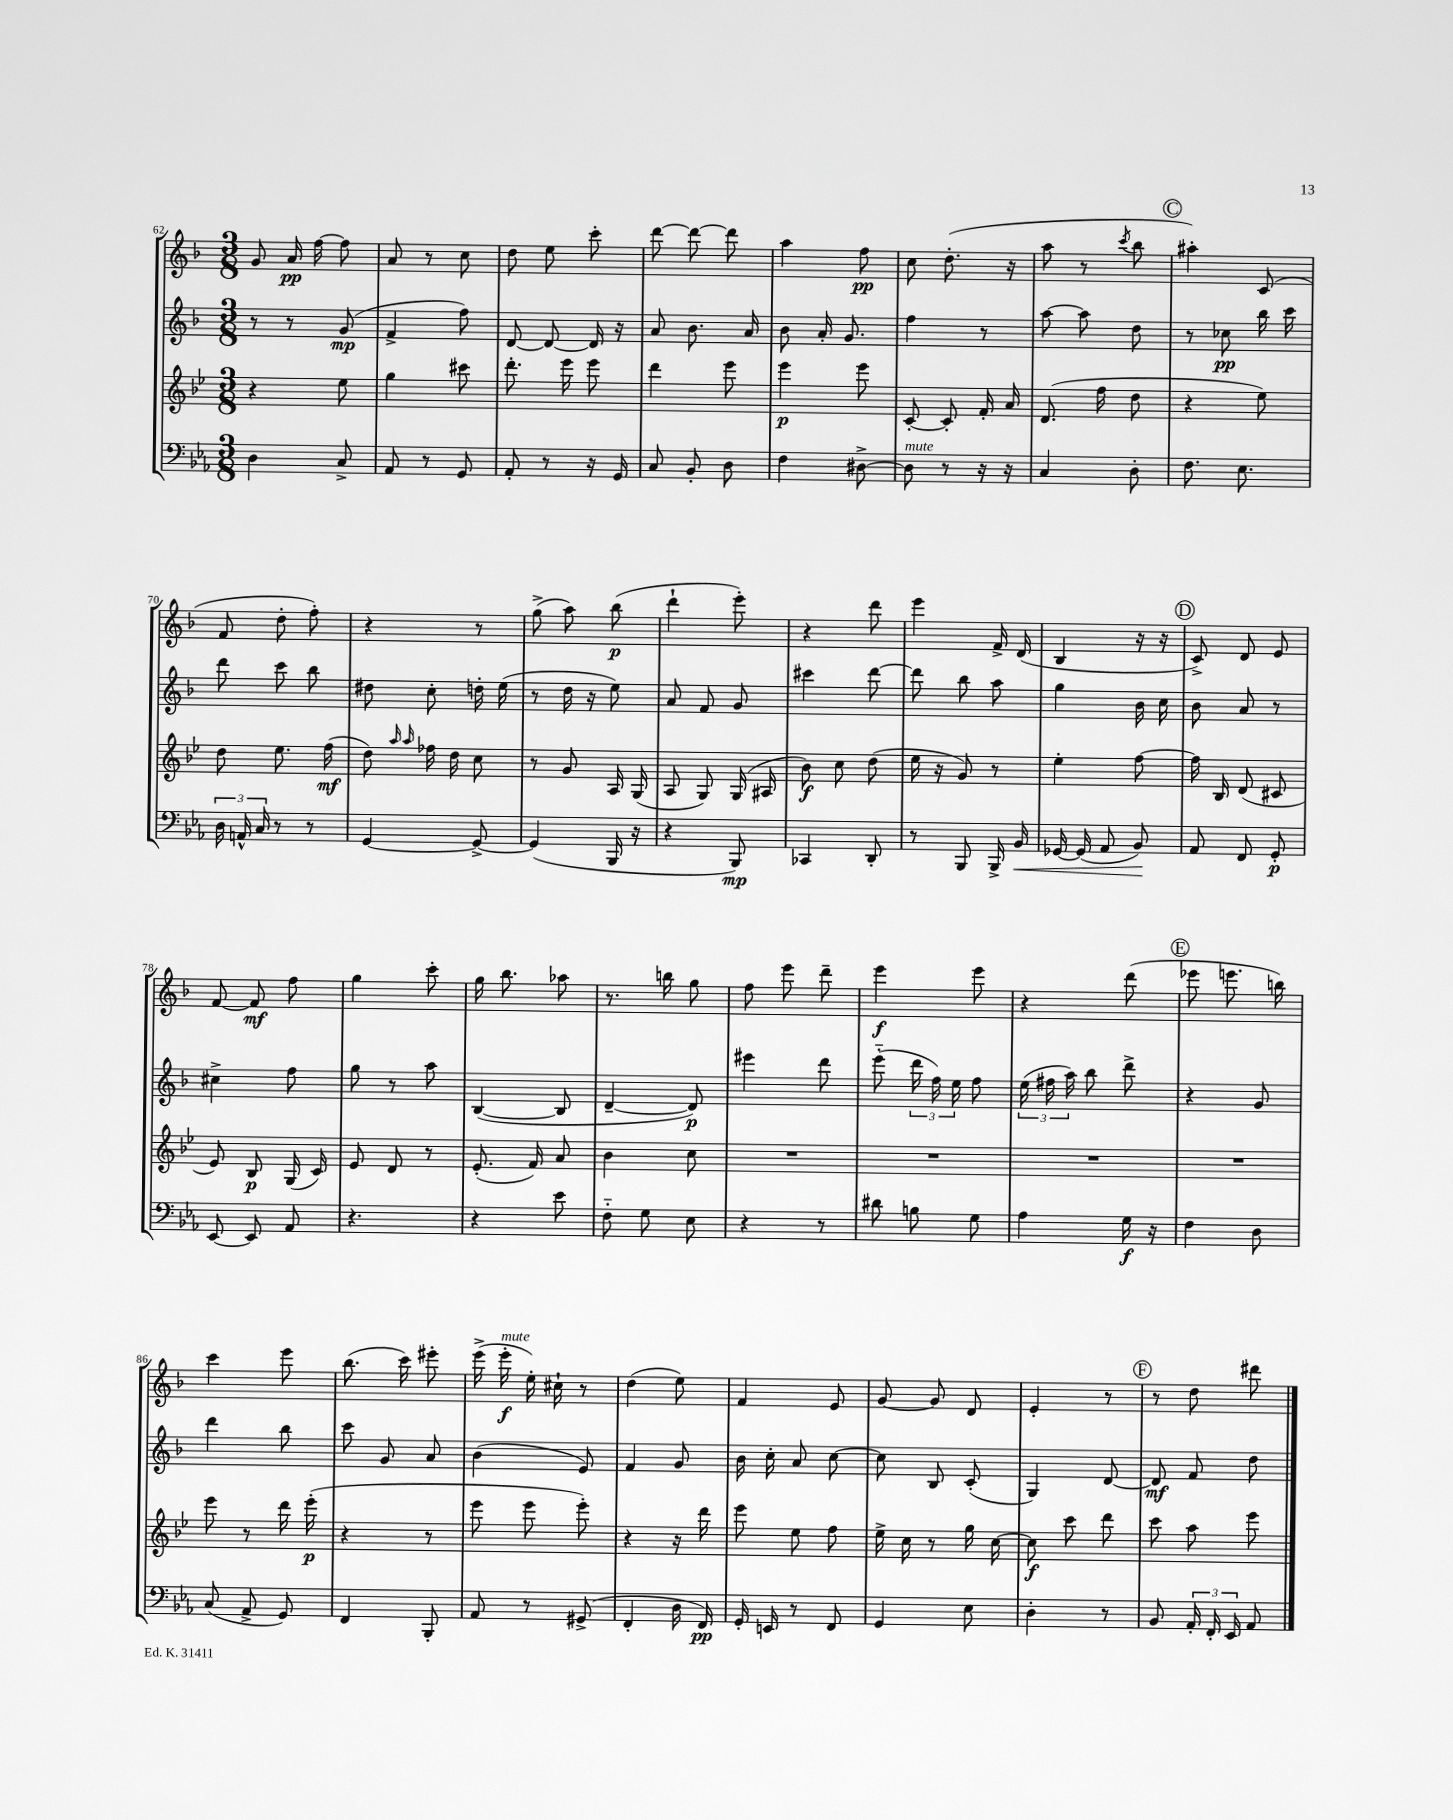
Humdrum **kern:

**kern	**kern	**kern	**kern
*staff4	*staff3	*staff2	*staff1
*clefF4	*clefG2	*clefG2	*clefG2
*k[b-e-a-]	*k[b-e-]	*k[b-]	*k[b-]
*M3/8	*M3/8	*M3/8	*M3/8
4D\	4r	8r	8g/
.	.	8r	16a/
.	.	.	[16ff\
8C^/	8ee-\	(8g/	8ff\]
=	=	=	=
8AA-/	4gg\	4f^/	8a/
8r	.	.	8r
8GG/	8ccc#\	8ff\)	8cc\
=	=	=	=
8AA-'/	8.ddd'\	[8d/	8dd\
8r	.	8d/_	8ee\
.	16eee-\	.	.
16r	8eee-\	16d/]	8ccc'\
16GG/	.	16r	.
=	=	=	=
8C/	4ddd\	8a/	[8ddd\
8BB-'/	.	8.b-\	8ddd\_
8D\	8eee-\	.	8ddd\]
.	.	16a/	.
=	=	=	=
4F\	4eee-\	8b-\	4aa\
.	.	16a'/	.
.	.	8.g/	.
[8D#^\	8eee-\	.	8ff\
=	=	=	=
8D#\]	[8c'/	4ff\	8cc\
8r	8c'/]	.	(8.dd'\
16r	16f'/	8r	.
16r	16a/	.	16r
=	=	=	=
4C/	(8.d/	[8aa\	8aa\
.	.	8aa\]	8r
.	16ff\	.	.
.	.	.	8qccc/
8D'\	8dd\	8dd\	8bb-\
=	=	=	=
8.F\	4r	8r	4aa#'\)
.	.	8cc-\	.
8.E-\	.	.	.
.	8ee-\)	16bb-\	(8c/
.	.	16ccc\	.
=	=	=	=
24D\	8dd\	8ddd\	8f/
24AA^^/	.	.	.
24C/	.	.	.
8r	8.ee-\	8ccc\	8dd'\
8r	.	8bb-\	8ff'\)
.	(16ff\	.	.
=	=	=	=
[4GG/	8dd\)	8dd#\	4r
.	16qqaa/	.	.
.	16qqaa/	.	.
.	16ff-\	8cc'\	.
.	16dd\	.	.
8GG^/_	8cc\	16dd'\	8r
.	.	(16ee\	.
=	=	=	=
(4GG/]	8r	8r	(8gg^\
.	8g/	16dd\	8aa\)
.	.	16r	.
16BBB-/	16A/	8ee\)	(8bb-\
16r	(16G/	.	.
=	=	=	=
4r	8A/	8a/	4ddd`\
.	8G/)	8f/	.
8BBB-/)	(16G/	8g/	8eee'\)
.	16A#/	.	.
=	=	=	=
4CC-/	8b-\)	4ccc#\	4r
.	8cc\	.	.
8DD'/	(8dd\	[8ddd\	8ddd\
=	=	=	=
8r	16ee-\	8ddd\]	4eee\
.	16r	.	.
8BBB-/	8g/)	8bb-\	.
16BBB-^/	8r	8aa\	16f^/
16BB-/	.	.	(16d/
=	=	=	=
[16GG-/	4ee-'\	4gg\	4B-/
(16GG-/]	.	.	.
8AA-/	.	.	.
8BB-/)	[8ff\	16b-\	16r
.	.	16cc\	16r
=	=	=	=
8AA-/	16ff\]	8b-\	8c^/)
.	16B-/	.	.
8FF/	(8d/	8a/	8d/
8GG'/	8c#/	8r	8e/
=	=	=	=
[8EE-/	8e-/)	4cc#^\	[8f/
8EE-/]	8B-/	.	8f/]
8AA-/	(16G/	8ff\	8ff\
.	16c/)	.	.
=	=	=	=
4.r	8e-/	8gg\	4gg\
.	8d/	8r	.
.	8r	8aa\	8ccc'\
=	=	=	=
4r	(8.e-'/	([4B-/	16gg\
.	.	.	8.bb-\
.	16f/)	.	.
8e-\	8a/	8B-/]	8aa-\
=	=	=	=
8F'~\	4b-\	[4d~/	8.r
8G\	.	.	.
.	.	.	16bb\
8E-\	8cc\	8d/])	8gg\
=	=	=	=
4r	4.r	4eee#\	8ff\
.	.	.	8eee\
8r	.	8ddd\	8ddd~\
=	=	=	=
8d#\	4.r	(8eee'~\	4eee\
8B\	.	24ddd\	.
.	.	24ff\)	.
.	.	24ee\	.
8G\	.	8ff\	8eee\
=	=	=	=
4A-\	4.r	(24ee\	4r
.	.	24ff#\	.
.	.	24aa\)	.
.	.	8bb-\	.
16G\	.	8ddd^\	(8ddd\
16r	.	.	.
=	=	=	=
4F\	4.r	4r	8eee-\
.	.	.	8.eee\
8D\	.	8g/	.
.	.	.	16bb\)
=	=	=	=
(8C/	8eee-\	4ddd\	4ccc\
8AA-^/	8r	.	.
8GG/)	16ddd\	8bb-\	8eee\
.	(16eee-'\	.	.
=	=	=	=
4FF/	4r	8ccc\	(8.bb-\
.	.	8g/	.
.	.	.	16ccc\)
8BBB-'/	8r	8a/	8eee#'\
=	=	=	=
8AA-/	8eee-\	(4b-\	(16eee^\
.	.	.	16eee'\
8r	8eee-\	.	16ee'\)
.	.	.	16cc#`\
(8GG#^/	8eee-'\)	8e/)	8r
=	=	=	=
4FF'/	4r	4f/	(4dd\
16D\	16r	8g/	8ee\)
16FF/)	16ddd\	.	.
=	=	=	=
16GG'/	8eee-\	16b-\	4f/
16EE/	.	16cc'\	.
8r	8ee-\	8a/	.
8FF/	8ff\	[8cc\	8e/
=	=	=	=
4GG/	16ee-^\	8cc\]	[8g/
.	16cc\	.	.
.	8r	8B-/	8g/]
8E-\	16gg\	(8c'/	8d/
.	[16cc\	.	.
=	=	=	=
4D'\	8cc\]	4G/)	4e'/
.	8ccc\	.	.
8r	8ddd\	[8d/	8r
=	=	=	=
8BB-/	8ccc\	8d/]	8r
24AA-'/	8aa\	8f/	8dd\
24FF'/	.	.	.
24EE-/	.	.	.
8AA-/	8eee-\	8dd\	8ddd#\
==	==	==	==
*-	*-	*-	*-
